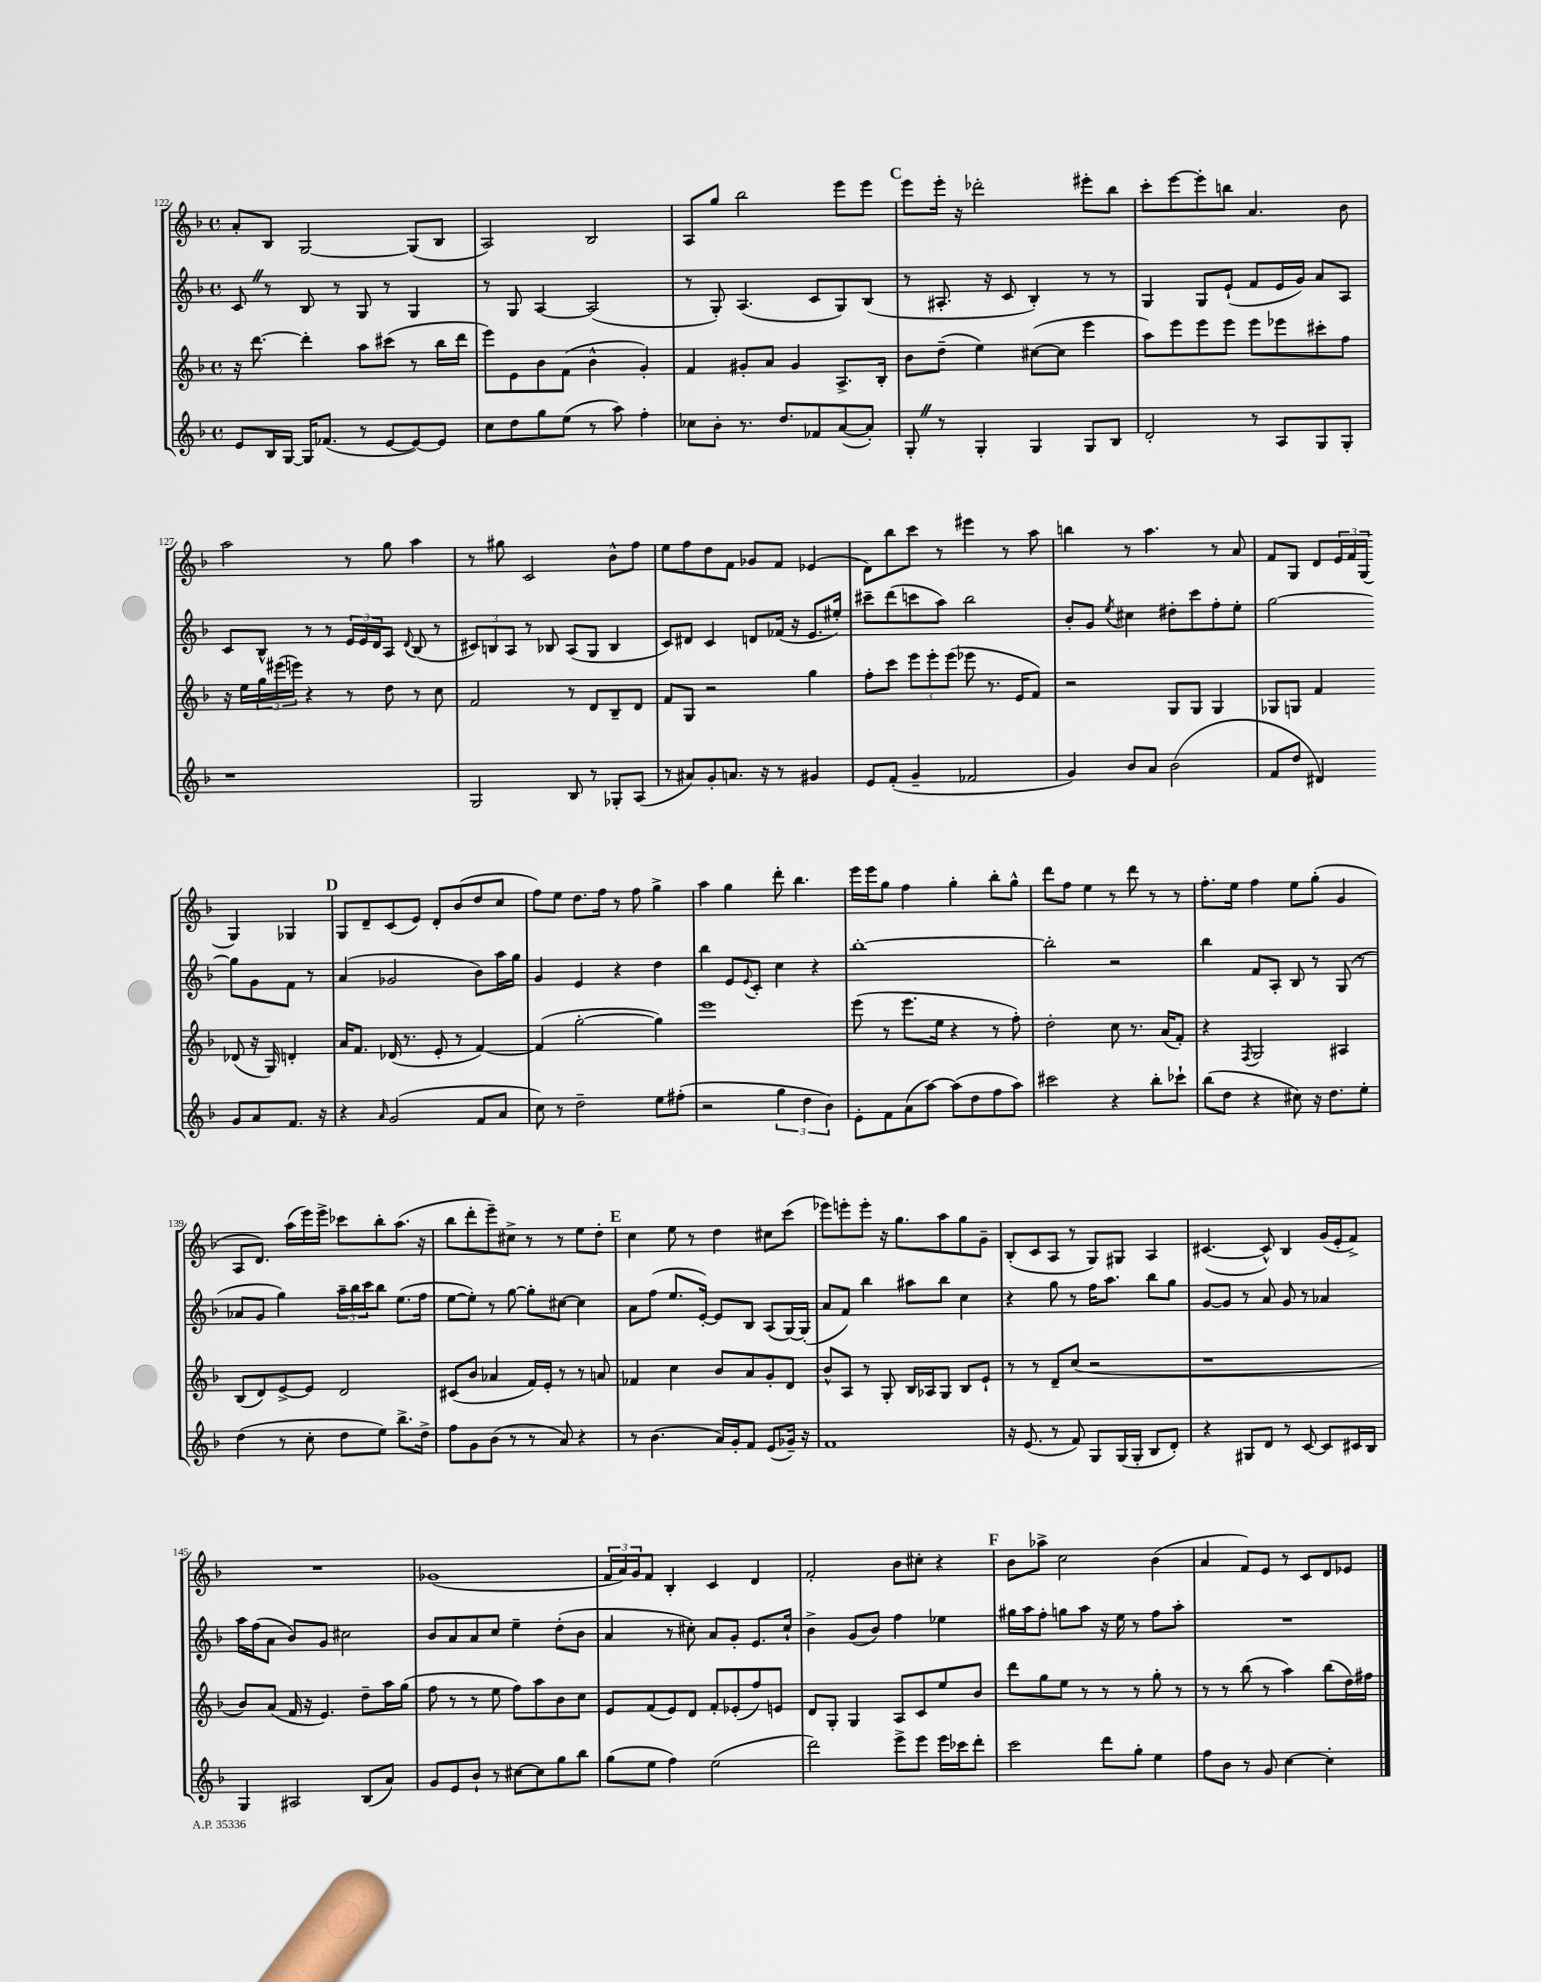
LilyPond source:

<<
\new StaffGroup <<
\new Staff = "s0" {
    \clef treble \key f \major \defaultTimeSignature \time 4/4
    a'8-. bes8 g2~ g8( bes8 |
    a2) bes2 |
    a8 g''8 bes''2 e'''8 e'''8 |
    \mark \markup { \bold "C" } e'''8 e'''16-. r16 des'''2-. eis'''8-. bes''8 |
    c'''8-. e'''8~ e'''8-. b''8 a'4. bes'8 |
    a''2 r8 g''8 a''4 |
    r8 gis''8 c'2 bes'8-^ f''8 |
    e''8 f''8 d''8 f'8 ges'8 f'8 ees'4( |
    d'8) bes''8 c'''8 r8 eis'''4 r8 a''8 |
    b''4 r8 a''4. r8 a'8 |
    f'8 g8 d'8 \tuplet 3/2 { e'16 f'16 g16( } g4) ges4 |
    \mark \markup { \bold "D" } g8 d'8-- c'8( e'8) d'8-. bes'8( d''8 c''8 |
    f''8) e''8 d''8. f''16 r8 f''8 g''4-> |
    a''4 g''4 d'''8-. bes''4. |
    e'''16 e'''16 g''8 f''4 g''4-. bes''8-. g''8-^ |
    d'''8 f''8 e''4 r8 d'''8 r8 r8 |
    f''8.-. e''16 f''4 e''8 g''8-.( g'4 |
    a8 d'8.) a''16( e'''16) e'''16-> ces'''8 bes''8-. a''8.( r16 |
    bes''8 d'''8-. e'''8--) cis''8-> r8 r8 e''8 d''8-. |
    \mark \markup { \bold "E" } c''4 e''8 r8 d''4 cis''8 c'''8( |
    ees'''8) e'''8-. e'''8-. r16 g''8. a''8 g''8 g'8-- |
    bes8-.( c'8 a8 r8 g8) gis8 a4 |
    cis'4.~( cis'8-^) bes4 g'16( e'16-. f'8->) |
    R1 |
    ges'1( |
    \tuplet 3/2 { f'16 a'16) g'16 } f'8 bes4-. c'4 d'4 |
    f'2-. bes'8 cis''8-. r4 |
    \mark \markup { \bold "F" } bes'8 aes''8-> c''2 bes'4( |
    a'4 f'8) e'8 r8 c'8 d'8 ees'8 \bar "|." |
}
\new Staff = "s1" {
    \clef treble \key f \major \defaultTimeSignature \time 4/4
    c'8 \once \override BreathingSign.text = \markup { \musicglyph "scripts.caesura.straight" } \breathe r8 bes8 r8 g8 r8 g4 |
    r8 g8 a4~ a2( |
    r8 g8-.) a4.( c'8 g8) bes8( |
    \mark \markup { \bold "C" } r8 ais8.-. r16 c'8 bes4-.) r8 r8 |
    g4 g8 e'8-!( f'8 e'16 g'16) a'8 a8 |
    c'8 bes8-^ r8 r8 \tuplet 3/2 { e'16 e'16 d'16 } a8 \appoggiatura { d'8 } bes8( r8 |
    \tuplet 3/2 { cis'8) b8 a8 } r8 bes8 a8( g8 bes4 |
    c'8) dis'8 c'4 d'8 fes'16( r16 e'8. eis''16-.) |
    cis'''8-- d'''8( c'''8 a''8) bes''2 |
    bes'8-. g'8 \acciaccatura { e''8 } cis''4 dis''8-. c'''8 f''8-. e''8-. |
    g''2~ g''8 g'8 f'8 r8 |
    \mark \markup { \bold "D" } a'4( ges'2 bes'8) a''16 g''16 |
    g'4 e'4 r4 d''4 |
    bes''4 e'8 \appoggiatura { e'8 } c'8-. c''4 r4 |
    bes''1~-. |
    bes''2-. r2 |
    bes''4 f'8 a8-. bes8 r8 g8( r8 |
    aes'8 g'8 g''4) \tuplet 3/2 { a''16-- bes''16 c'''16 } bes''8 e''8.( f''16 |
    e''8~ e''8-.) r8 g''8~ g''8-. cis''8~ cis''4 |
    \mark \markup { \bold "E" } a'8 f''8( e''8. e'16~-.) e'8 bes8 a8( g16~) g16-.( |
    a'8 f'8) bes''4 ais''8 bes''8 c''4 |
    r4 g''8 r8 f''16 a''8. bes''8 g''8 |
    g'8~ g'8 r8 a'8 g'8 r8 aes'4 |
    a''16 f''16( a'8 bes'8) g'8 cis''2 |
    bes'8 a'8 a'8 c''8 e''4-- d''8-.( bes'8 |
    a'4 r8 cis''8-.) a'8 g'8-. e'8. cis''16-! |
    bes'4-> g'8( bes'8) f''4 ees''4 |
    \mark \markup { \bold "F" } gis''16 a''16 f''8-. g''8 a''8 r16 e''16 r8 f''8 a''8-. |
    R1 \bar "|." |
}
\new Staff = "s2" {
    \clef treble \key f \major \defaultTimeSignature \time 4/4
    r16 d'''8.~ d'''4-. a''8 cis'''8( r8 bes''16 d'''16 |
    e'''8) e'8 bes'8 f'8( bes'4-^ g'4-.) |
    f'4 gis'8-. a'8 gis'4 a8.-> bes16-. |
    \mark \markup { \bold "C" } bes'8 d''8--( e''4) cis''8~( cis''8 e'''4 |
    a''8) e'''8 e'''8 e'''8 e'''8 ees'''8 cis'''8-. f''8 |
    r16 e''16 \tuplet 3/2 { g''16 eis'''16( e'''16) } r4 r8 d''8 r8 c''8 |
    f'2 r8 d'8 bes8-- d'8 |
    f'8 g8 r2 g''4 |
    f''8-. c'''8 \tuplet 3/2 { e'''8 e'''8-. e'''8( } ees'''8 r8. e'16 f'8) |
    r2 g8 g8 g4 |
    ges8 g8 f'4 des'8( r16 g16) d'4-. |
    \mark \markup { \bold "D" } a'16 f'8. des'16( r8. e'8-. r8 f'4~) |
    f'4( g''2~-. g''4) |
    e'''1 |
    e'''8( r8 e'''8. e''16 r4 r8 f''8-.) |
    d''2-. c''8 r8. a'16( f'8-.) |
    r4 \acciaccatura { f8 } g2 ais4 |
    bes8( d'8) e'8~-> e'8 d'2 |
    cis'8( bes'8 aes'4 f'16) e'16-. r8 r8 a'8 |
    \mark \markup { \bold "E" } fes'4 c''4 bes'8 a'8 g'8-. d'8 |
    bes'8-^ a8 r8 g8-. bes16 aes16 g8 bes8 e'8-! |
    r8 r8 d'8-- c''8( r2 |
    r1 |
    bes'8) a'8( f'16 r16 e'4.) d''8-- a''16 g''16( |
    f''8 r8 r8 e''8 f''8) a''8 bes'8 c''8 |
    e'8 f'8( e'8) d'8 f'8-. ees'8-.( f''8) e'8 |
    d'8 g8-. g4 a8 c'8 e''8 bes'8 |
    \mark \markup { \bold "F" } d'''8 g''8 e''8 r8 r8 r8 g''8-. r8 |
    r8 r8 bes''8( r8 a''4) bes''8( d''16) fis''16 \bar "|." |
}
\new Staff = "s3" {
    \clef treble \key f \major \defaultTimeSignature \time 4/4
    e'8 bes16 g16~ g16 fes'8.( r8 e'8~ e'8~) e'8 |
    c''8 d''8 g''8 e''8( r8 a''8) f''4-. |
    ces''8 bes'8-. r8. d''8. fes'8 a'8~( a'8-.) |
    \mark \markup { \bold "C" } g8-. \once \override BreathingSign.text = \markup { \musicglyph "scripts.caesura.straight" } \breathe r8 g4-. g4 g8 bes8 |
    d'2-. r8 a8 g8 g8-. |
    r1 |
    g2 bes8 r8 ges8-. a8( |
    r8 ais'8) g'8-. a'8. r16 r8 gis'4 |
    e'8 f'8-.( g'4-- fes'2 |
    g'4) bes'8 a'8 bes'2( |
    f'8 d''8 dis'4) g'8 a'8 f'8. r16 |
    \mark \markup { \bold "D" } r4 \grace { a'16 } g'2( f'8 a'8 |
    c''8) r8 d''2-- e''8 fis''8-.( |
    r2 \tuplet 3/2 { g''4 d''4 bes'4) } |
    e'8-. f'8 a'8( a''8~) a''8( d''8 f''8 a''8) |
    cis'''2 r4 bes''8-. ces'''8-! |
    bes''8( d''8 r4 cis''8) r16 d''8. e''8-. |
    d''4( r8 c''8-. d''8 e''8) bes''8.-> d''16-> |
    f''8 g'8 bes'8( r8 r8 a'8) r4 |
    \mark \markup { \bold "E" } r8 bes'4.( a'16) g'16-. f'8 e'8( ges'16--) r16 |
    f'1 |
    r16 e'8.( r8 f'8) g8 g16( g16-. bes8 d'8-.) |
    r4 gis8 d'8 r8 c'8~ c'8 cis'16 bes16 |
    g4 ais2 bes8( a'8) |
    g'8 e'8 bes'8-! r8 cis''8~ cis''8 g''8 bes''8 |
    g''8( e''8 f''4) e''2( |
    d'''2) e'''8-> e'''8 e'''16 ces'''16 d'''8-. |
    \mark \markup { \bold "F" } c'''2 d'''8 g''8-. e''4 |
    f''8 bes'8 r8 g'8 c''4~ c''4-. \bar "|." |
}
>>
>>
\layout { \context { \Score currentBarNumber = #122 } }
